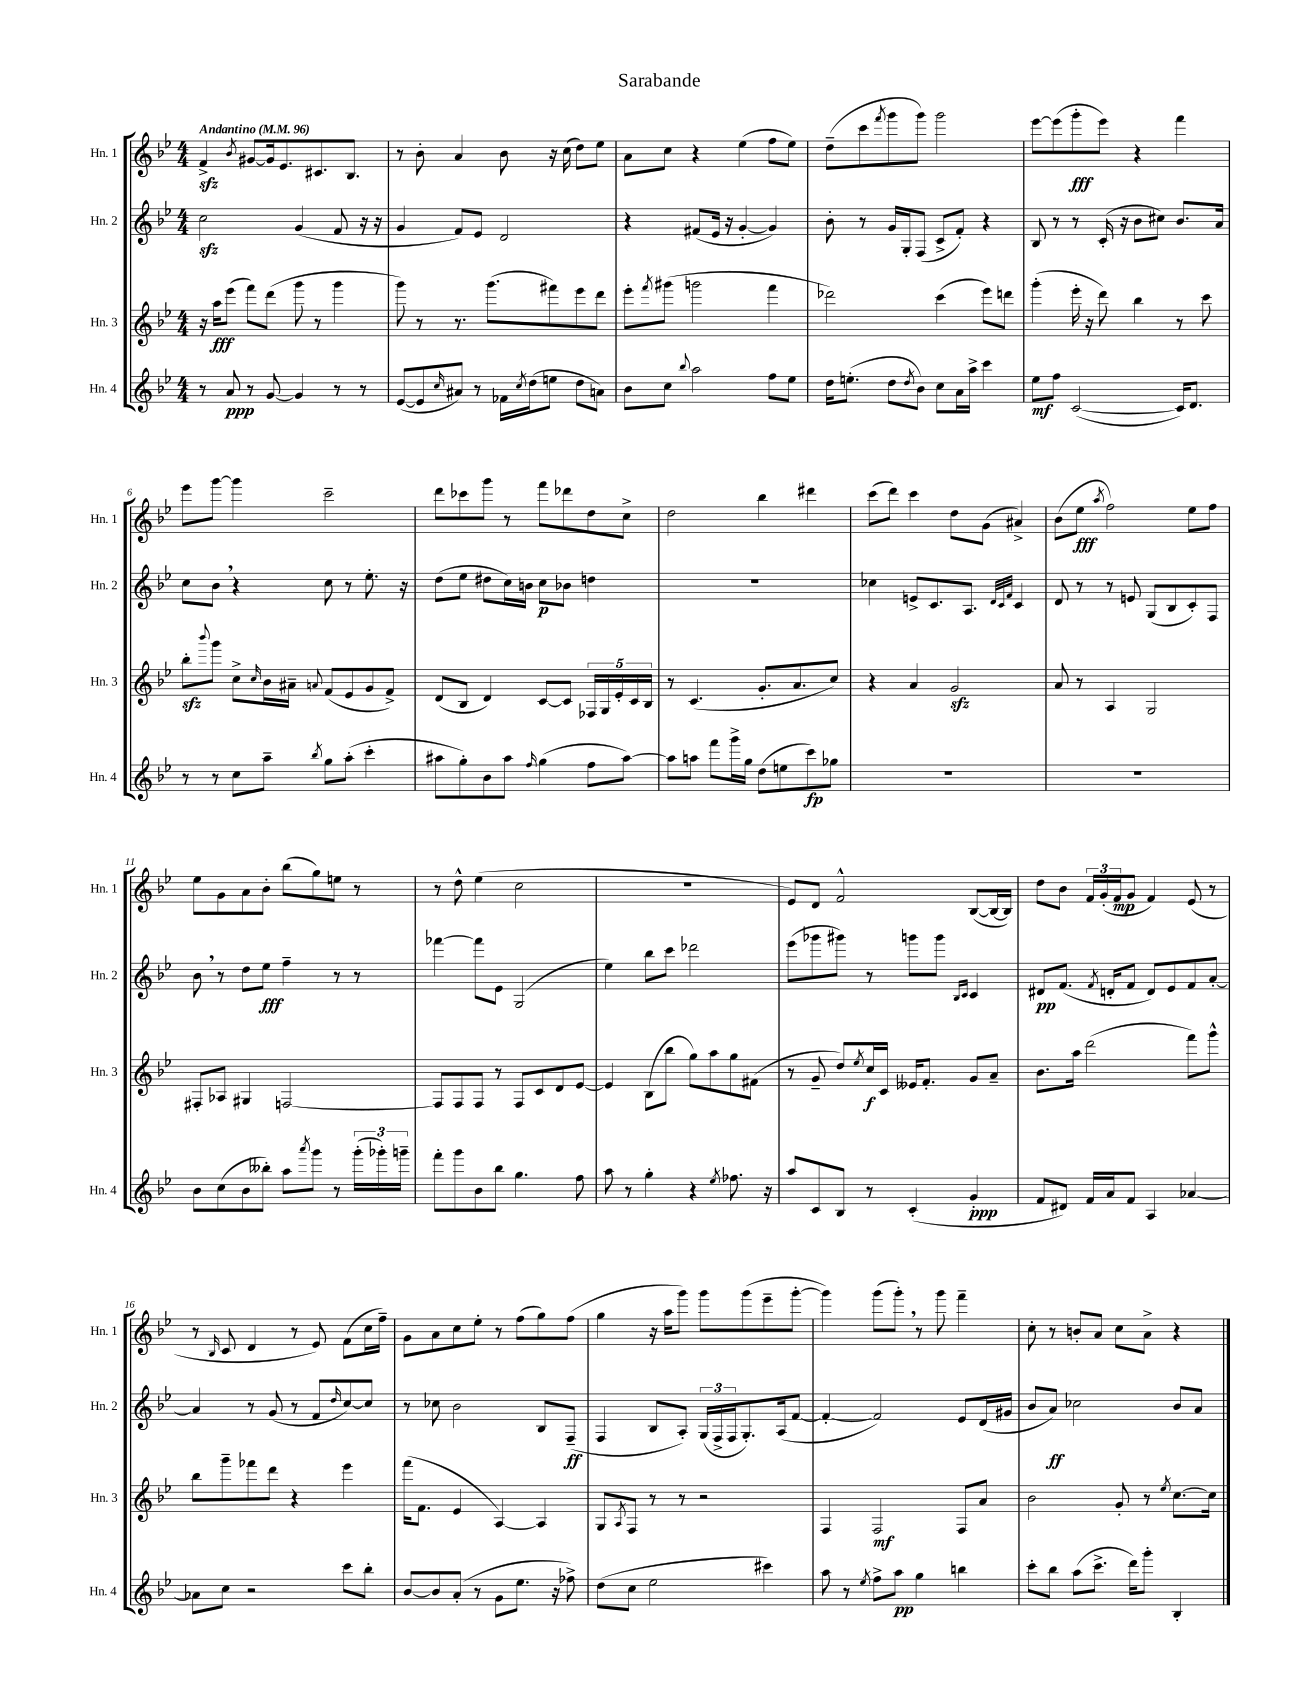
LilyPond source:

\header { title = "Sarabande" }
<<
\new StaffGroup <<
\new Staff = "s0" \with { instrumentName = "Hn. 1" shortInstrumentName = "Hn. 1" } {
    \clef treble \key bes \major \numericTimeSignature \time 4/4 \tempo "Andantino" 4 = 96
    f'4->\sfz \acciaccatura { bes'8 } gis'8~ gis'16 ees'8. cis'8. bes8. |
    r8 bes'8-. a'4 bes'8 r16 c''16( d''8) ees''8 |
    a'8 c''8 r4 ees''4( f''8 ees''8) |
    d''8--( c'''8 \acciaccatura { f'''8 } g'''8 g'''8) g'''2 |
    ees'''8~ ees'''8( g'''8-.\fff ees'''8) r4 f'''4 |
    ees'''8 g'''8~ g'''4 c'''2-- |
    d'''8 ces'''8 g'''8 r8 f'''8 des'''8 d''8 c''8-> |
    d''2 bes''4 dis'''4 |
    c'''8( d'''8) c'''4 d''8 g'8( ais'4->) |
    bes'8( ees''8\fff \acciaccatura { a''8 } f''2) ees''8 f''8 |
    ees''8 g'8 a'8 bes'8-. bes''8( g''8) e''8 r8 |
    r8 d''8-^ ees''4( c''2 |
    R1 |
    ees'8) d'8 f'2-^ bes8~( bes16~ bes16) |
    d''8 bes'8 \tuplet 3/2 { f'16 g'16-.( f'16\mp } g'8 f'4) ees'8( r8 |
    r8 \grace { bes16 } c'8 d'4 r8 ees'8) f'8( c''16 f''16--) |
    g'8 a'8 c''8 ees''8-. r8 f''8( g''8) f''8( |
    g''4 r16 a''16 g'''8) g'''8 g'''8( ees'''8-- g'''8~-. |
    g'''4) g'''8( g'''8-.) \breathe r8 g'''8 f'''4-- |
    c''8-. r8 b'8-. a'8 c''8 a'8-> r4 \bar "|." |
}
\new Staff = "s1" \with { instrumentName = "Hn. 2" shortInstrumentName = "Hn. 2" } {
    \clef treble \key bes \major \numericTimeSignature \time 4/4
    c''2\sfz g'4( f'8 r16 r16 |
    g'4 f'8) ees'8 d'2 |
    r4 fis'8( ees'16 r16 g'4~-. g'4) |
    bes'8-. r8 g'16 g16-. f8( c'8-> f'8-.) r4 |
    bes8 r8 r8 c'16-.( r16 bes'8 cis''8) bes'8. a'16 |
    c''8 bes'8 \breathe r4 c''8 r8 ees''8.-. r16 |
    d''8( ees''8 dis''8 c''16) b'16 c''8\p bes'8 d''4 |
    R1 |
    ces''4 e'8-> c'8. a8. \grace { d'32 c'32 f'32 } c'4 |
    d'8 r8 r8 e'8 g8( bes8 c'8-.) f8 |
    bes'8 \breathe r8 d''8 ees''8\fff f''4-- r8 r8 |
    fes'''4~ fes'''8 ees'8 g2( |
    ees''4) bes''8 c'''8 des'''2 |
    ees'''8( ges'''8 gis'''8) r8 g'''8 g'''8 \grace { bes16 c'16 } c'4 |
    dis'8\pp f'8.( \acciaccatura { f'8 } d'16-. f'8 d'8) ees'8 f'8 a'8~-. |
    a'4 r8 g'8( r8 f'8 \grace { d''16 } c''8~) c''8 |
    r8 ces''8 bes'2 bes8 f8--\ff( |
    f4 bes8 a8-.) \tuplet 3/2 { g16( f16-> f16 } g8.-.) a16( f'8~ |
    f'4~-. f'2) ees'8 d'16( gis'16 |
    bes'8 a'8\ff) ces''2 bes'8 a'8 \bar "|." |
}
\new Staff = "s2" \with { instrumentName = "Hn. 3" shortInstrumentName = "Hn. 3" } {
    \clef treble \key bes \major \numericTimeSignature \time 4/4
    r16 a''16\fff ees'''8( f'''8) d'''8( g'''8 r8 g'''4 |
    g'''8) r8 r8. g'''8.( fis'''8) ees'''8 d'''8 |
    ees'''8-. \acciaccatura { f'''8 } gis'''8( g'''2 f'''4 |
    des'''2) c'''4( ees'''8) d'''8 |
    g'''4-.( ees'''16-. r16 d'''8) bes''4 r8 c'''8 |
    bes''8-.\sfz \appoggiatura { bes'''8 } g'''8 c''8-> \grace { c''16 } bes'16 ais'16-- \appoggiatura { a'8 } f'8( ees'8 g'8 f'8->) |
    d'8( bes8 d'4) c'8~ c'8 \tuplet 5/4 { fes16 g16 ees'16-. c'16 bes16 } |
    r8 c'4.( g'8.-. a'8. c''8) |
    r4 a'4 g'2\sfz |
    a'8 r8 a4 g2 |
    fis8-. aes8 gis4 f2~ |
    f8 f8 f8 r8 f8 c'8 d'8 ees'8~ |
    ees'4 bes8( bes''8 g''8) a''8 g''8 fis'8( |
    r8 g'8-- d''8) \acciaccatura { ees''8 } c''16\f c'16 eeses'16 f'8.-. g'8 a'8-- |
    bes'8. a''16 d'''2( f'''8) g'''8-^ |
    bes''8 g'''8-- fes'''8 d'''8 r4 ees'''4 |
    f'''16( f'8. ees'4 a4~) a4 |
    g8 \acciaccatura { a8 } f8 r8 r8 r2 |
    f4 f2\mf f8 a'8 |
    bes'2 g'8-. r8 \acciaccatura { ees''8 } c''8.~ c''16 \bar "|." |
}
\new Staff = "s3" \with { instrumentName = "Hn. 4" shortInstrumentName = "Hn. 4" } {
    \clef treble \key bes \major \numericTimeSignature \time 4/4
    r8 a'8\ppp r8 g'8~ g'4 r8 r8 |
    ees'8~( ees'8 \grace { c''16 } ais'8) r8 fes'16 \acciaccatura { c''8 } d''16( e''8 d''8 a'8) |
    bes'8 c''8 \appoggiatura { bes''8 } a''2 f''8 ees''8 |
    d''16 e''8.-.( d''8 \acciaccatura { d''8 } bes'8) c''8 a'16 a''16-> c'''4 |
    ees''8\mf f''8 c'2~( c'16) d'8. |
    r8 r8 c''8 a''8-- \acciaccatura { bes''8 } g''8 a''8-.( c'''4-. |
    ais''8 g''8-.) bes'8 ais''8 \grace { f''16 } g''4( f''8 ais''8~) |
    ais''8 a''8 f'''8 g'''16-> g''16 d''8( e''8 c'''8\fp) ges''8 |
    R1 |
    R1 |
    bes'8 c''8( bes'8 beses''8-.) a''8 \acciaccatura { a'''8 } g'''8 r8 \tuplet 3/2 { g'''16-.( ges'''16-.) g'''16-- } |
    f'''8-. g'''8 bes'8 bes''8 g''4. f''8 |
    a''8 r8 g''4-. r4 \acciaccatura { ees''8 } fes''8. r16 |
    a''8 c'8 bes8 r8 c'4-.( g'4-.\ppp |
    f'8 dis'8) f'16 a'16 f'8 a4 aes'4~ |
    aes'8 c''8 r2 c'''8 bes''8-. |
    bes'8~ bes'8 a'8-.( r8 g'8 ees''8. r16 fes''8->) |
    d''8( c''8 ees''2 cis'''4) |
    a''8 r8 \acciaccatura { ees''8 } f''8-> a''8\pp g''4 b''4 |
    c'''8-. bes''8 a''8( c'''8.-> d'''16) g'''8-. bes4-. \bar "|." |
}
>>
>>
